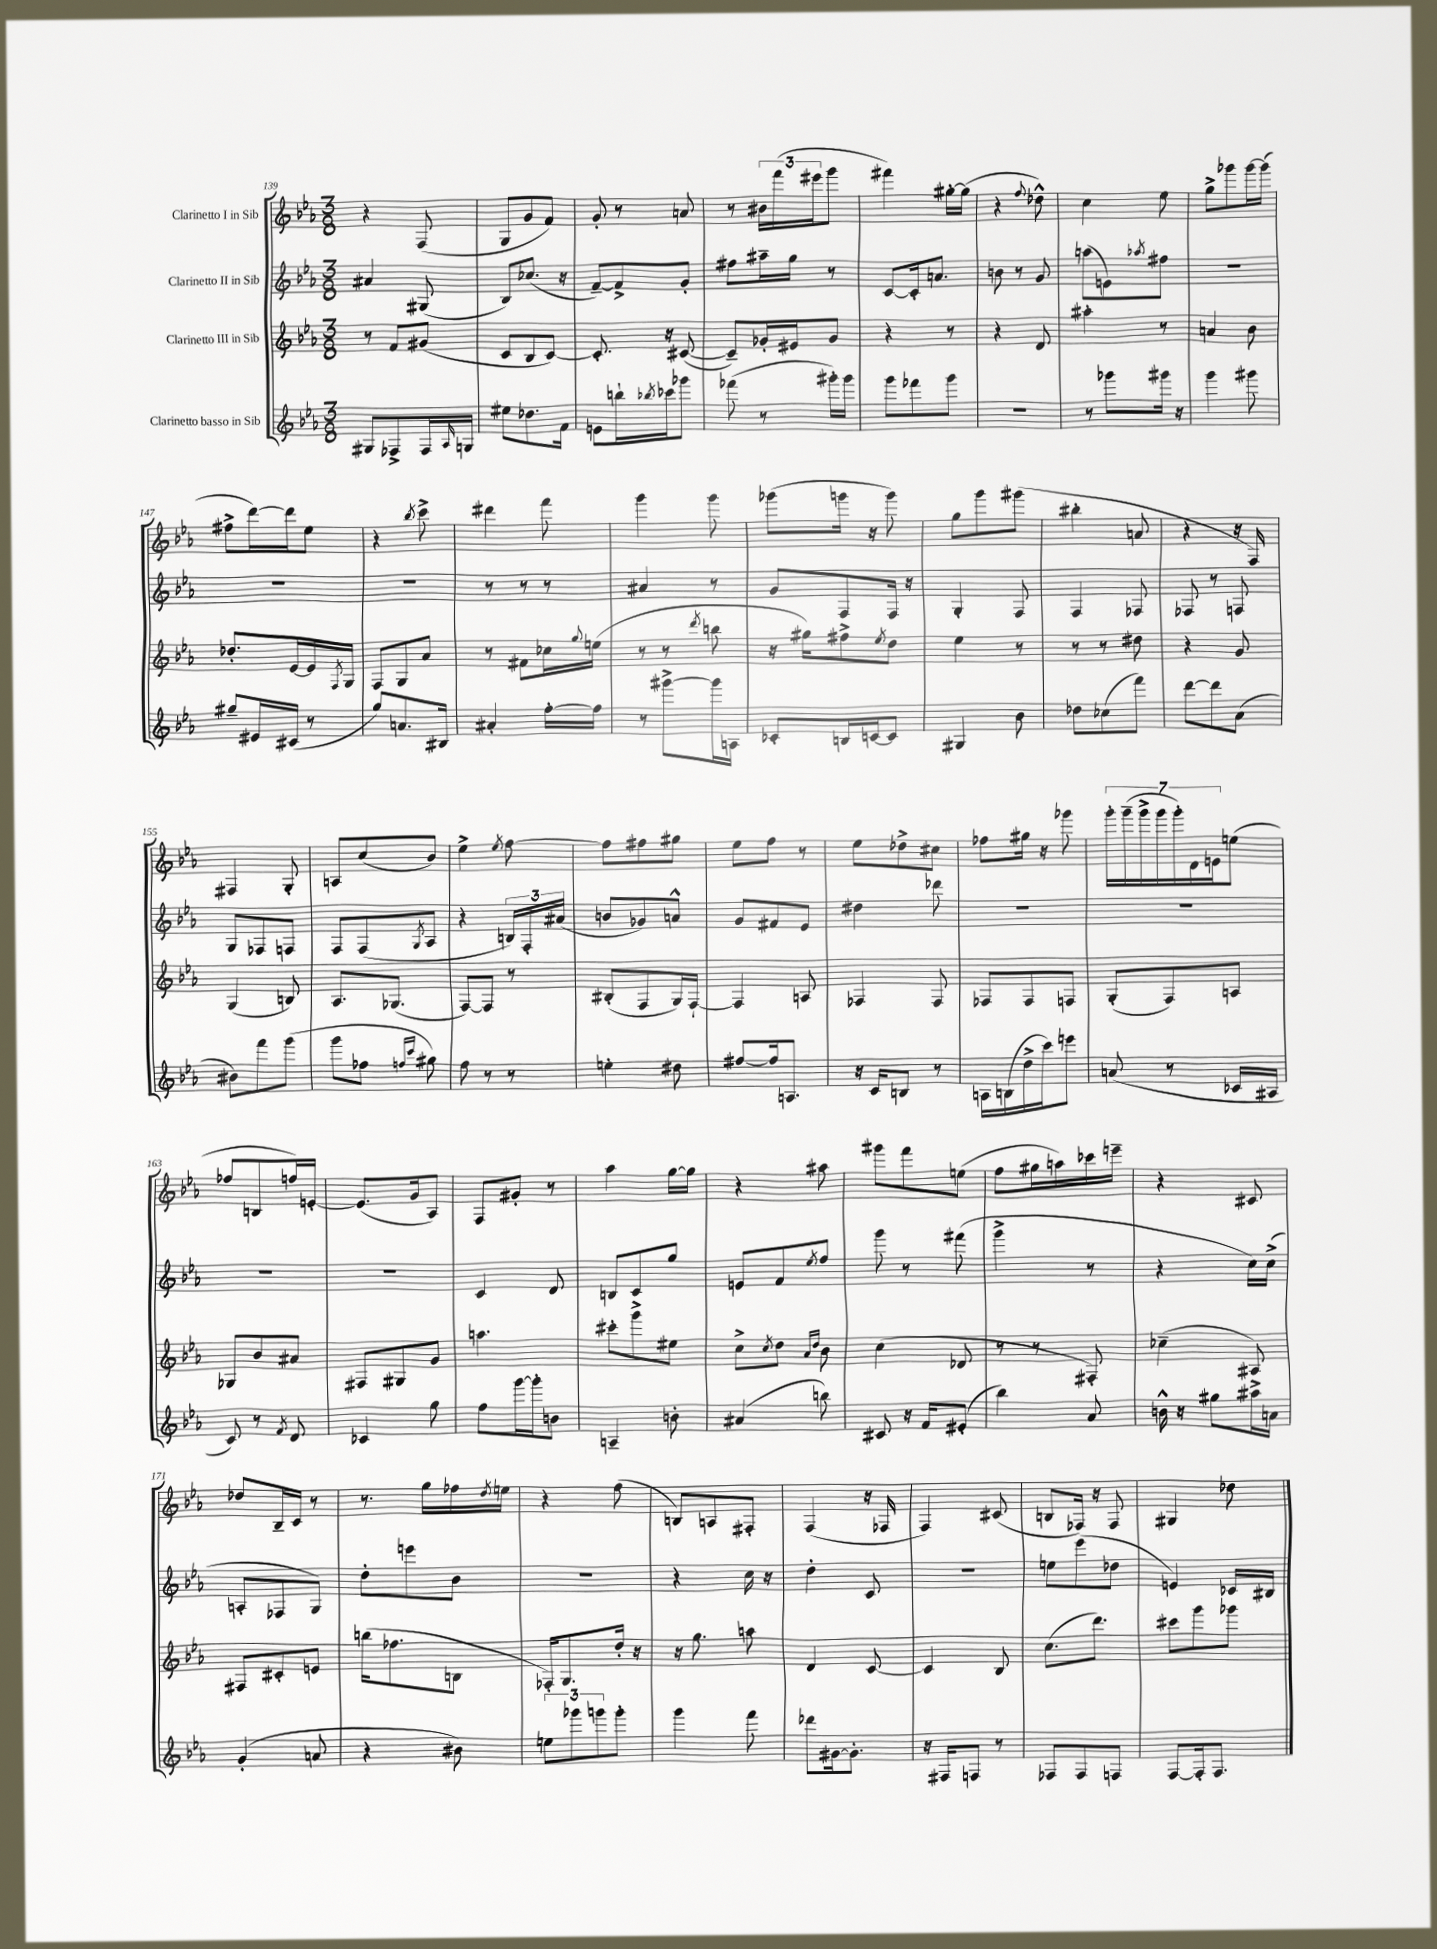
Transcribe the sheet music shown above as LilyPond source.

<<
\new StaffGroup <<
\new Staff = "s0" \with { instrumentName = "Clarinetto I in Sib" } {
    \clef treble \key ees \major \numericTimeSignature \time 3/8
    r4 f8( |
    g8 g'8 f'8) |
    g'8-. r8 a'8 |
    r8 \tuplet 3/2 { bis'16 f'''16( eis'''16 } g'''8 |
    fis'''4) gis''16~-. gis''16( |
    r4 \appoggiatura { f''8 } des''8-^) |
    c''4 ees''8 |
    g''8-> ges'''8 ges'''16~ ges'''16( |
    fis''8-> d'''16~) d'''16 ees''8 |
    r4 \acciaccatura { bes''8 } c'''8-> |
    dis'''4 f'''8 |
    g'''4 g'''8 |
    ges'''8( g'''16 r16 g'''8) |
    g''8 g'''8 gis'''8( |
    bis''4-. a'8 |
    r4 r16 f16) |
    fis4 g8-. |
    a8 c''8( bes'8) |
    ees''4-> \acciaccatura { ees''8 } f''8~ |
    f''8 fis''8 gis''8 |
    ees''8 f''8 r8 |
    ees''8 des''8-> cis''8 |
    fes''8 gis''16 r16 ges'''8 |
    \tuplet 7/4 { g'''16-. g'''16--( g'''16-> g'''16 g'''16-.) d'16 e'16 } e''8( |
    fes''8 b8 f''16) e'16~-. |
    e'8.( g'16 aes8) |
    f8 gis'8-. r8 |
    aes''4 g''16~ g''16 |
    r4 ais''8 |
    gis'''8 f'''8 e''8( |
    f''8 gis''16 a''16) ces'''16 e'''16-- |
    r4 cis'8 |
    des''8 bes16-- c'16 r8 |
    r8. g''16 fes''16 \acciaccatura { d''8 } e''16 |
    r4 f''8( |
    b8) a8 fis8-. |
    f4( r16 fes16 |
    f4) cis'8( |
    b8 fes16) r16 fes8 |
    gis4 des''8 \bar "|." |
}
\new Staff = "s1" \with { instrumentName = "Clarinetto II in Sib" } {
    \clef treble \key ees \major \numericTimeSignature \time 3/8
    ais'4 gis8( |
    bes8) ces''8.( r16 |
    f'8~--) f'8-> g'8-. |
    fis''8 ais''16-- g''16 r8 |
    c'8~ c'16-. a'8. |
    b'8 r8 g'8 |
    a''8( e'8) \acciaccatura { aes''8 } fis''8 |
    R4. |
    R4. |
    R4. |
    r8 r8 r8 |
    ais'4 r8 |
    g'8 f8 f16 r16 |
    g4-. f8 |
    f4 fes8 |
    fes8 r8 f8 |
    g8 fes8 f8 |
    f8 f8( \acciaccatura { g8 } aes8 |
    r4 \tuplet 3/2 { b16) f16-. ais'16( } |
    b'8 ges'8) a'8-^ |
    g'8 fis'8 ees'8 |
    dis''4 des'''8 |
    R4. |
    R4. |
    R4. |
    R4. |
    c'4 d'8 |
    b8 c'8 g''8 |
    e'8 f'8 \acciaccatura { ees''8 } f''8 |
    g'''8 r8 fis'''8( |
    g'''4-> r8 |
    r4 c''16) c''16->( |
    a8-. fes8 g8) |
    d''8-. e'''8 bes'8 |
    R4. |
    r4 c''16 r16 |
    d''4-. c'8 |
    R4. |
    e''8 ees'''8( des''8 |
    e'4) ces'16 bis16 \bar "|." |
}
\new Staff = "s2" \with { instrumentName = "Clarinetto III in Sib" } {
    \clef treble \key ees \major \numericTimeSignature \time 3/8
    r8 f'8 gis'8( |
    c'8 bes8 c'8~) |
    c'8.-. r16 cis'8~( |
    cis'8--) ges'16-. eis'16 ges'8 |
    r4 r8 |
    r4 d'8 |
    ais''4-. r8 |
    a'4 bes'8 |
    des''8.-. ees'16~ ees'16 \acciaccatura { f8 } g16 |
    f8 g8 aes'8 |
    r8 fis'8 ces''16 \appoggiatura { g''8 } e''16( |
    r8 r8 \acciaccatura { d'''8 } b''8 |
    r16 gis''16) fis''8-> \acciaccatura { ees''8 } d''8 |
    ees''4 r8 |
    r8 r8 dis''8 |
    r4 g'8 |
    g4( b8) |
    aes8. ges8.( |
    f8~) f8 r8 |
    bis8-.( f8 g16) f16~-! |
    f4 a8 |
    fes4 fes8 |
    fes8 fes8 f8 |
    g8-.( f8) a8 |
    ges8 bes'8 ais'8 |
    fis8 gis8 g'8 |
    a''4. |
    cis'''8-. g'''8-> eis''8 |
    c''8-> \acciaccatura { c''8 } d''8 \grace { aes'16 d''16 } bes'8 |
    c''4( des'8 |
    r8 r8 fis8-.) |
    ces''4--( ais8) |
    fis8 cis'8-. e'8 |
    b''16( fes''8. b8 |
    fes16-.) g8. d''16-. r16 |
    r16 g''8. a''8 |
    d'4 c'8~ |
    c'4 bes8 |
    c''8.( d'''8.) |
    cis'''8 g'''8 ges'''8 \bar "|." |
}
\new Staff = "s3" \with { instrumentName = "Clarinetto basso in Sib" } {
    \clef treble \key ees \major \numericTimeSignature \time 3/8
    gis8 fes8-> fes16 \grace { aes16 } g16 |
    eis''8 des''8. f'16 |
    e'8 b''16-! \acciaccatura { bes''8 } ces'''16 ges'''8 |
    fes'''8( r8 gis'''16-.) gis'''16 |
    g'''8 fes'''8 g'''8 |
    R4. |
    r8 ges'''8 gis'''16 r16 |
    g'''4 gis'''8 |
    gis''8-- eis'16 cis'16( r8 |
    g''8) a'8. bis16 |
    ais'4-. f''16~-. f''16 |
    r8 gis'''8~-> gis'''16 a16 |
    ces'8-. b16 c'16~ c'8 |
    gis4 bes'8 |
    des''8 ces''8( f'''8) |
    d'''8~ d'''8 aes'8( |
    bis'8) f'''8 g'''8( |
    g'''8 fes''8 \grace { f''16 c'''16 } gis''8) |
    f''8 r8 r8 |
    e''4-. dis''8 |
    fis''8~ fis''16 a8. |
    r16 c'16 b8 r8 |
    a16 b16( d''16-> c'''16) e'''8 |
    a'8( r8 ces'16 ais16 |
    c'8) r8 \acciaccatura { f'8 } d'8 |
    ces'4 g''8 |
    f''8 g'''16~ g'''16-. b'8 |
    a4-- b'8-. |
    ais'4( b''8) |
    cis'8 r16 f'16 eis'8-.( |
    bes''4) aes'8 |
    b'16-^ r16 gis''8 ais''16-> a'16 |
    g'4-.( a'8 |
    r4 bis'8) |
    \tuplet 3/2 { e''8 ges'''8 g'''8 } g'''8-. |
    g'''4 f'''8 |
    des'''8 gis'16~ gis'8.-. |
    r16 fis16 f8 r8 |
    fes8 fes8 f8 |
    f8~ f16-. f8. \bar "|." |
}
>>
>>
\layout { \context { \Score currentBarNumber = #139 } }
